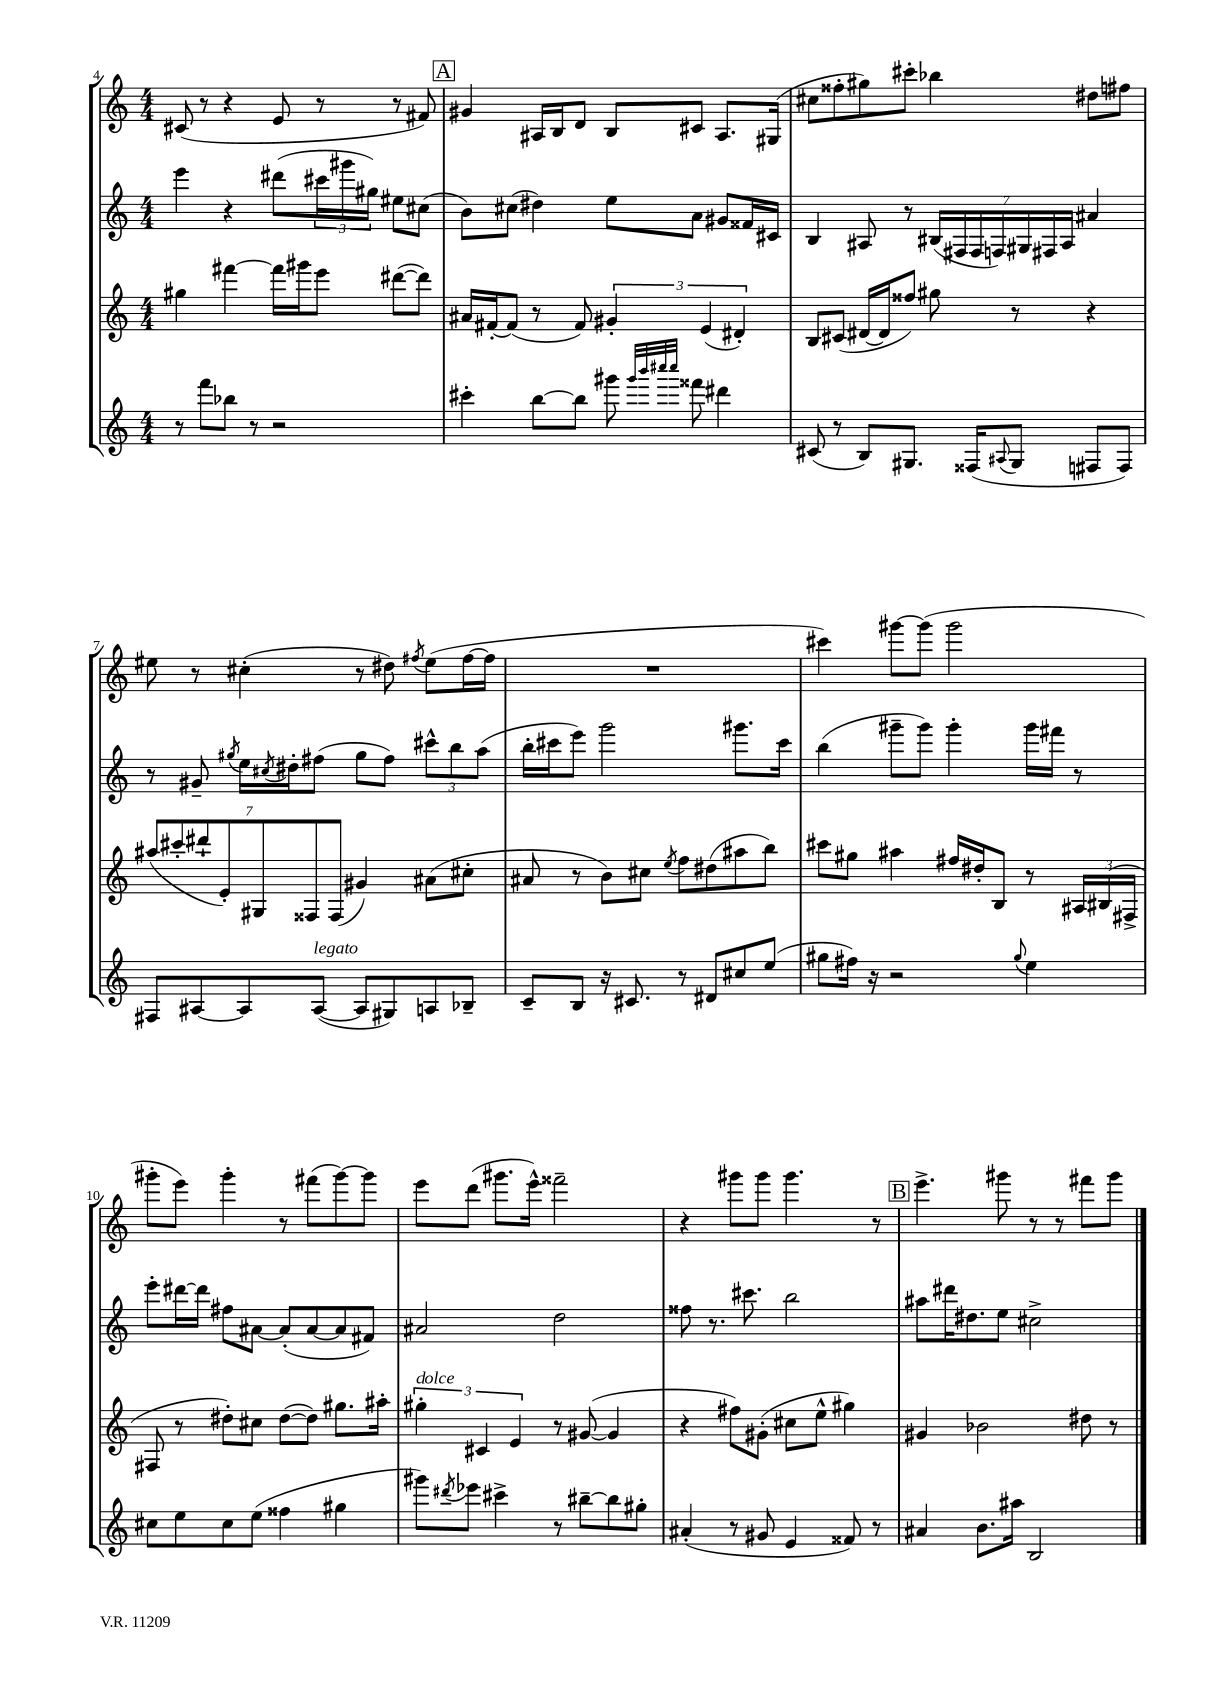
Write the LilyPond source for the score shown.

<<
\new StaffGroup <<
\new Staff = "s0" {
    \clef treble \key c \major \numericTimeSignature \time 4/4
    cis'8( r8 r4 e'8 r8 r8 fis'8) |
    \mark \markup { \box "A" } gis'4 ais16 b16 d'8 b8 cis'8 ais8. gis16( |
    cis''8 fisis''8-. gis''8) cis'''8-. bes''4 dis''8 fis''8 |
    eis''8 r8 cis''4-.( r8 dis''8) \acciaccatura { fis''8 } eis''8( fis''16~ fis''16 |
    R1 |
    cis'''4) gis'''8~ gis'''8( gis'''2 |
    gis'''8-. e'''8) gis'''4-. r8 fis'''8( gis'''8~) gis'''8 |
    e'''8 d'''8( gis'''8. e'''16-^) fisis'''2-- |
    r4 gis'''8 gis'''8 gis'''4. r8 |
    \mark \markup { \box "B" } e'''4.-> gis'''8 r8 r8 fis'''8 gis'''8 \bar "|." |
}
\new Staff = "s1" {
    \clef treble \key c \major \numericTimeSignature \time 4/4
    e'''4 r4 dis'''8( \tuplet 3/2 { cis'''16 gis'''16 gis''16) } eis''8 cis''8( |
    \mark \markup { \box "A" } b'8) cis''8( dis''4) e''8 a'8 gis'8 fisis'16 cis'16 |
    b4 ais8 r8 \tuplet 7/4 { bis16( fis16 fis16 f16) gis16 fis16 ais16 } ais'4 |
    r8 gis'8-- \acciaccatura { gis''8 } e''16 \acciaccatura { cis''8 } dis''16-. fis''8( gis''8 fis''8) \tuplet 3/2 { cis'''8-^ b''8 a''8( } |
    b''16-. cis'''16 e'''8) g'''2 gis'''8. cis'''16 |
    b''4( gis'''8-- gis'''8) gis'''4-. gis'''16 fis'''16 r8 |
    e'''8-. dis'''16~ dis'''16 fis''8 ais'8~ ais'8-.( ais'8~ ais'8 fis'8) |
    ais'2 d''2 |
    fisis''8 r8. cis'''8. b''2 |
    \mark \markup { \box "B" } ais''8 dis'''16 dis''8. e''8 cis''2-> \bar "|." |
}
\new Staff = "s2" {
    \clef treble \key c \major \numericTimeSignature \time 4/4
    gis''4 fis'''4~ fis'''16 gis'''16 e'''8 dis'''8~( dis'''8) |
    \mark \markup { \box "A" } ais'16 fis'16~-. fis'8( r8 fis'8) \tuplet 3/2 { gis'4-. e'4( dis'4-.) } |
    b8 cis'8( dis'16~ dis'16 fisis''8) gis''8 r8 r4 |
    \tuplet 7/4 { ais''8( cis'''8-. dis'''8-! e'8-.) gis8 fisis8 fisis8( } gis'4) ais'8( cis''8-. |
    ais'8 r8 b'8) cis''8 \acciaccatura { e''8 } f''8 dis''8( ais''8 b''8) |
    cis'''8 gis''8 ais''4 fis''16 dis''16-. b8 r8 \tuplet 3/2 { ais16 bis16( fis16-> } |
    fis8 r8 dis''8-.) cis''8 dis''8~( dis''8) gis''8. ais''16-. |
    \tuplet 3/2 { gis''4-.^\markup { \italic "dolce" } cis'4 e'4 } r8 gis'8~( gis'4 |
    r4 fis''8) gis'8-.( cis''8 e''8-^ gis''4) |
    \mark \markup { \box "B" } gis'4 bes'2 dis''8 r8 \bar "|." |
}
\new Staff = "s3" {
    \clef treble \key c \major \numericTimeSignature \time 4/4
    r8 f'''8 bes''8 r8 r2 |
    \mark \markup { \box "A" } cis'''4-. b''8~ b''8 gis'''8 \grace { gis'''32 b'''32 cis''''32 cis''''32 } fisis'''8 dis'''4 |
    cis'8( r8 b8) gis8. fisis16( \appoggiatura { ais8 } gis8 fis8 fis8) |
    fis8 ais8~ ais8 ais8~^\markup { \italic "legato" }( ais8 gis8) a8 bes8-- |
    c'8-- b8 r16 cis'8. r8 dis'8 cis''8 e''8( |
    gis''8 fis''16) r16 r2 \appoggiatura { gis''8 } e''4 |
    cis''8 e''8 cis''8 e''8( fisis''4 gis''4 |
    gis'''8) \acciaccatura { dis'''8 } ees'''8 cis'''4-> r8 bis''8~-- bis''8 gis''8-. |
    ais'4-.( r8 gis'8 e'4 fisis'8) r8 |
    \mark \markup { \box "B" } ais'4 b'8. ais''16 b2 \bar "|." |
}
>>
>>
\layout { \context { \Score currentBarNumber = #4 } }
